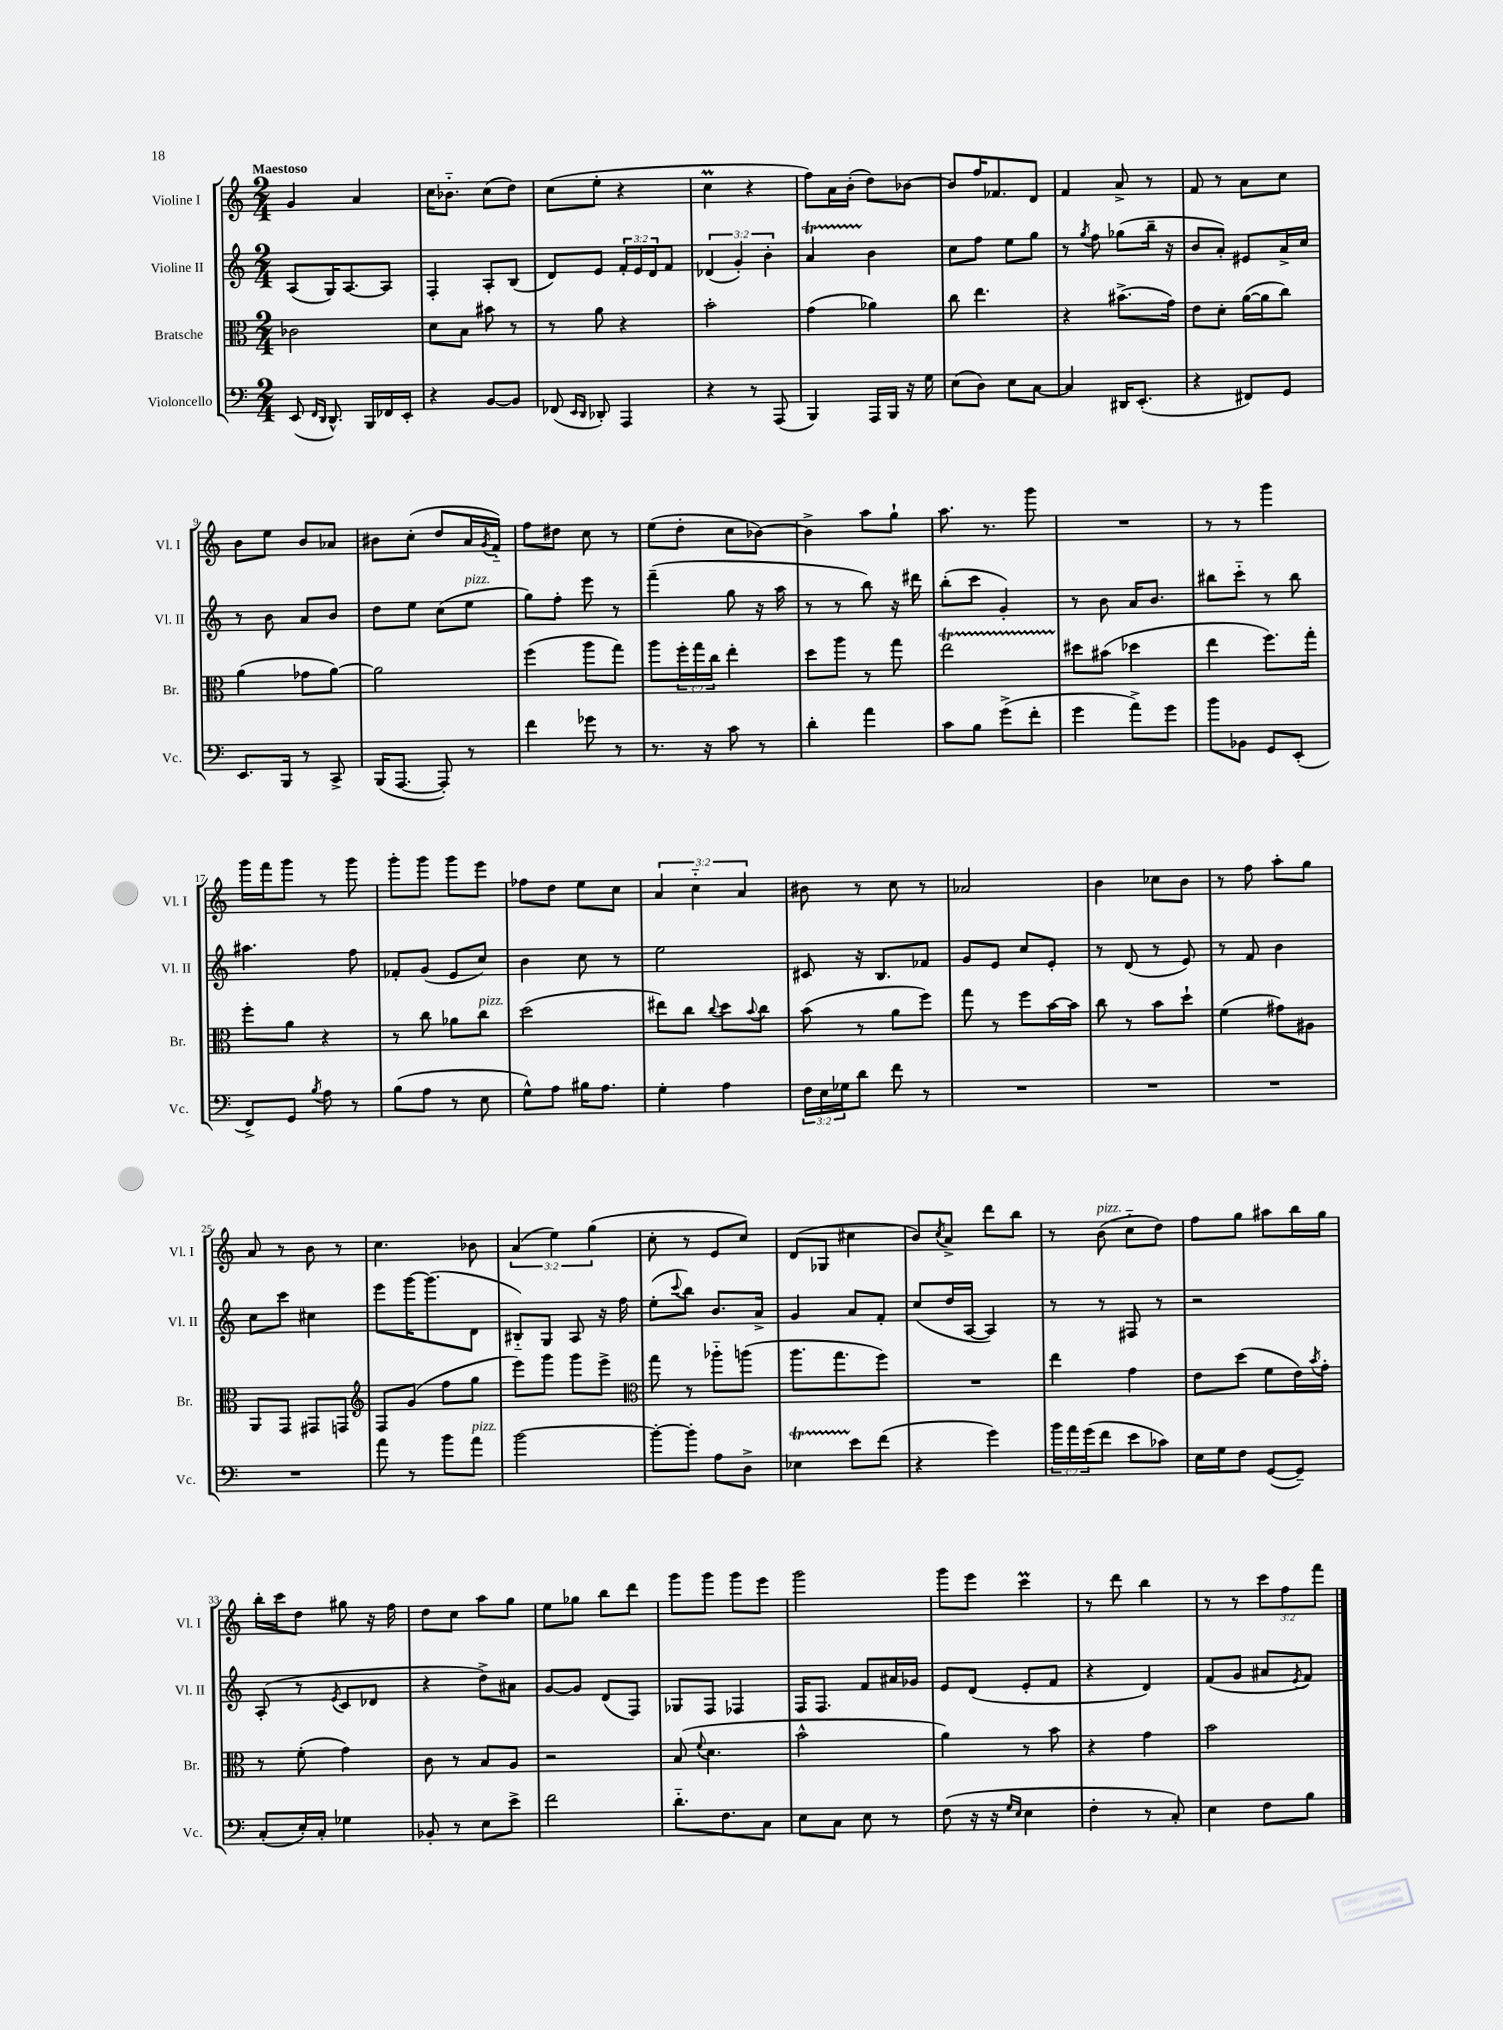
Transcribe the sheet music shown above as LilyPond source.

<<
\new StaffGroup <<
\new Staff = "s0" \with { instrumentName = "Violine I" shortInstrumentName = "Vl. I" } {
    \clef treble \key c \major \numericTimeSignature \time 2/4 \override Staff.TupletNumber.text = #tuplet-number::calc-fraction-text \tempo "Maestoso"
    g'4 a'4 |
    c''16 bes'8.-_ c''8( d''8) |
    c''8( e''8-. r4 |
    c''4\prall r4 |
    f''8) a'16 b'16-.( d''8) bes'8~ |
    bes'8 f''16 fes'8. d'8 |
    f'4 a'8-> r8 |
    f'8 r8 a'8 c''8 |
    b'8 e''8 b'8 aes'8 |
    bis'8 c''8-.( d''8 a'16 \acciaccatura { g'8 } f'16-_) |
    f''8 dis''8 c''8 r8 |
    e''8( d''8-. c''8 bes'8~) |
    bes'4-> a''8 g''8-! |
    a''8. r8. g'''8 |
    R2 |
    r8 r8 g'''4 |
    g'''16 f'''16 g'''8 r8 g'''8 |
    g'''8-. g'''8 g'''8 e'''8 |
    fes''8 d''8 e''8 c''8 |
    \tuplet 3/2 { a'4 c''4-_ a'4 } |
    bis'8 r8 c''8 r8 |
    aes'2 |
    b'4 ces''8 b'8 |
    r8 f''8 a''8-. g''8 |
    a'8 r8 b'8 r8 |
    c''4. bes'8 |
    \tuplet 3/2 { a'4( e''4) g''4( } |
    c''8-. r8 e'8 c''8) |
    d'8( ges8 cis''4 |
    b'8) \acciaccatura { c''8 } a'8-> d'''8 b''8 |
    r8 b'8^\markup { \italic "pizz." }( c''8-_ d''8) |
    f''8 g''8 ais''8 b''16 g''16 |
    b''16-. c'''16 d''8 gis''8 r16 f''16 |
    d''8 c''8 a''8 g''8 |
    e''8 ges''8 b''8 d'''8 |
    g'''8 g'''8 g'''8 e'''8 |
    g'''2 |
    g'''8 e'''8 c'''4\prall |
    r8 d'''8 b''4 |
    r8 r8 \tuplet 3/2 { c'''8 f''8 f'''8 } \bar "|." |
}
\new Staff = "s1" \with { instrumentName = "Violine II" shortInstrumentName = "Vl. II" } {
    \clef treble \key c \major \numericTimeSignature \time 2/4 \override Staff.TupletNumber.text = #tuplet-number::calc-fraction-text
    a8( g16) a8.~ a8 |
    f4-. a8-. b8( |
    d'8) e'8 \tuplet 3/2 { f'16-. e'16 d'16 } f'8 |
    \tuplet 3/2 { des'4( g'4-.) b'4-. } |
    a'4\startTrillSpan b'4\stopTrillSpan |
    c''8 f''8 e''8 g''8 |
    r8 \acciaccatura { g''8 } f''8 ges''8( b''16-- r16 |
    b'8 a'8-.) eis'8 a'16-> c''16 |
    r8 b'8 a'8 b'8 |
    d''8 e''8 c''8( e''8^\markup { \italic "pizz." } |
    g''8) f''8-. e'''8 r8 |
    f'''4--( g''8 r16 a''16 |
    r8 r8 b''8) r16 dis'''16 |
    b''8-.( c'''8 g'4-.) |
    r8 b'8 a'16 b'8. |
    bis''8 c'''8-_ r8 bis''8 |
    ais''4. f''8 |
    fes'8-. g'8( e'8 c''8) |
    b'4 c''8 r8 |
    e''2 |
    cis'8 r16 b8. fes'8 |
    g'8 e'8 c''8 e'8-. |
    r8 d'8( r8 e'8) |
    r8 f'8 b'4 |
    c''8 c'''8 cis''4 |
    e'''8 g'''16~ g'''8.( d'8 |
    bis8-_) g8 a8 r16 f''16 |
    e''8-.( \appoggiatura { c'''8 } b''8) b'8. a'16-> |
    g'4 a'8 f'8-. |
    c''8( d''16 a16~ a4) |
    r8 r8 fis8 r8 |
    r2 |
    a8-.( r8 \acciaccatura { e'8 } c'8 des'8 |
    r4 d''8->) ais'8 |
    g'8~ g'8 d'8( f8) |
    ges8 f8 fes4 |
    f16 f8. f'8 ais'16 ges'16 |
    e'8 d'8( e'8-. f'8 |
    r4 d'4) |
    f'8( g'8 ais'8 \acciaccatura { e'8 } f'8) \bar "|." |
}
\new Staff = "s2" \with { instrumentName = "Bratsche" shortInstrumentName = "Br." } {
    \clef alto \key c \major \numericTimeSignature \time 2/4 \override Staff.TupletNumber.text = #tuplet-number::calc-fraction-text
    ces'2 |
    d'8 b8 bis'8 r8 |
    r8 a'8 r4 |
    b'2-. |
    g'4( aes'4) |
    c''8 e''4. |
    r4 bis'8.->( g'16) |
    e'8 d'8-. a'16~( a'16 c''8) |
    a'4( ges'8 a'8~) |
    a'2 |
    f''4( a''8 g''8) |
    a''8 \tuplet 3/2 { f''16-. g''16 c''16 } e''4-. |
    d''8 a''8 r8 g''8 |
    e''2\startTrillSpan |
    dis''8\stopTrillSpan bis'8( des''4 |
    e''4 f''8.) g''16-. |
    f''8-. a'8 r4 |
    r8 c''8 aes'8 c''8^\markup { \italic "pizz." } |
    d''2( |
    eis''8) c''8 \appoggiatura { c''8 } d''8 \appoggiatura { b'8 } c''8 |
    b'8( r8 a'8 f''8) |
    g''8 r8 f''8 b'16~ b'16 |
    c''8 r8 b'8 d''8-! |
    f'4( gis'8) ais8 |
    a,8 g,8 gis,8 g,8 |
    \clef treble f8 g'8( f''8 g''8 |
    e'''8) g'''8 g'''8 e'''8-> |
    \clef alto g''8 r8 aes''8-_ a''8( |
    a''8. g''8. f''8) |
    R2 |
    e''4 g'4 |
    e'8 d''8( f'8 e'16) \acciaccatura { b'8 } g'16-. |
    r8 f'8-.( g'4) |
    c'8 r8 b8 a8 |
    r2 |
    b8( \appoggiatura { f'8 } d'4. |
    b'2-^ |
    a'4) r8 b'8 |
    r4 g'4 |
    b'2 \bar "|." |
}
\new Staff = "s3" \with { instrumentName = "Violoncello" shortInstrumentName = "Vc." } {
    \clef bass \key c \major \numericTimeSignature \time 2/4 \override Staff.TupletNumber.text = #tuplet-number::calc-fraction-text
    e,8( \grace { f,16 d,16 } d,8.-^) b,,16 fes,16 e,16-. |
    r4 b,8~ b,8 |
    fes,8( \grace { e,16 d,16 } des,8-.) a,,4 |
    r4 r8 a,,8( |
    b,,4) a,,16 b,,16 r16 g16 |
    e8( d8) e8 c8~ |
    c4 dis,16 e,8.-.( |
    r4 fis,8) g,8 |
    e,8. b,,16 r8 c,8-> |
    b,,16( a,,8.~ a,,8-.) r8 |
    f'4 ges'8 r8 |
    r8. r16 c'8 r8 |
    d'4-. a'4 |
    c'8 b8 g'8->( f'8-. |
    g'4 a'8->) g'8 |
    b'8 bes,8 g,8 e,8-.( |
    f,8->) g,8 \acciaccatura { b8 } a8 r8 |
    b8( a8 r8 e8 |
    g8-^) a8 bis16 a8. |
    g4-. a4 |
    \tuplet 3/2 { f16 e16 ges16 } d'8 f'8 r8 |
    R2 |
    R2 |
    R2 |
    R2 |
    a'8 r8 b'8 a'8^\markup { \italic "pizz." } |
    b'2~ |
    b'8~-. b'8-. a8 d8-> |
    ees4\startTrillSpan e'8\stopTrillSpan f'8( |
    r4 g'4) |
    \tuplet 3/2 { b'16 a'16 g'16( } f'8 e'8 ces'8) |
    e16 g16 f8 g,8~( g,8--) |
    c8-.( e16-.) c16-. ges4 |
    bes,8-. r8 e8 e'8-> |
    f'2 |
    d'8.-_ f8. c8 |
    e8 c8 e8 r8 |
    f8( r16 r16 \grace { g16 e16 } e4 |
    f4-. r8 c8-.) |
    e4 f8 b8 \bar "|." |
}
>>
>>
